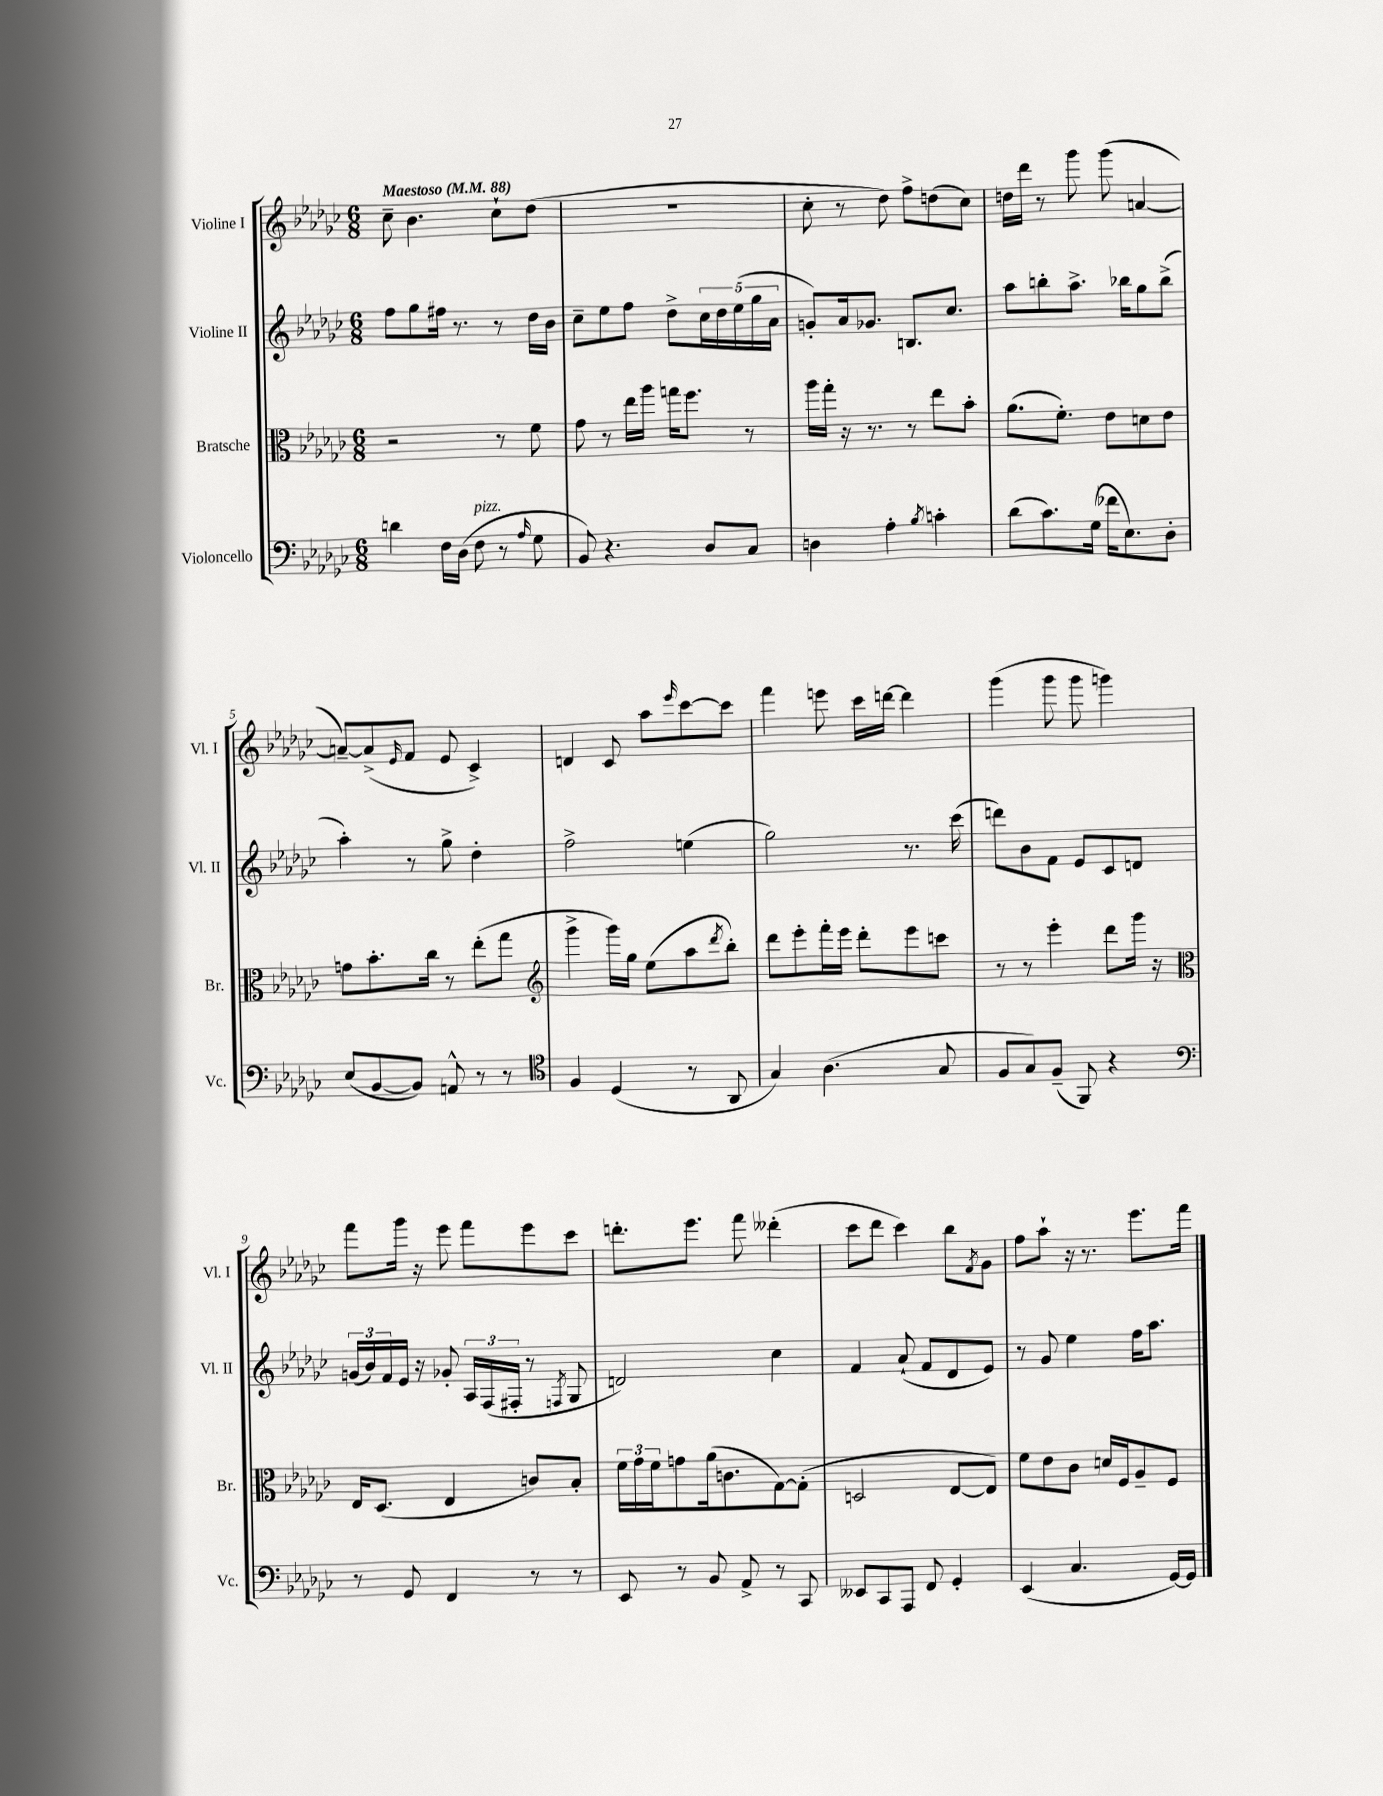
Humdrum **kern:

**kern	**kern	**kern	**kern
*staff4	*staff3	*staff2	*staff1
*clefF4	*clefC3	*clefG2	*clefG2
*k[b-e-a-d-g-c-]	*k[b-e-a-d-g-c-]	*k[b-e-a-d-g-c-]	*k[b-e-a-d-g-c-]
*M6/8	*M6/8	*M6/8	*M6/8
*MM88	*MM88	*MM88	*MM88
4d	2r	8ff	8cc-~
.	.	8gg-	4.b-
16F	.	16ff#	.
(16D-	.	8.r	.
8F	.	.	.
8r	8r	8r	8cc-`
16qqA-	.	.	.
8G-	8f	16dd-	(8dd-
.	.	16b-	.
=	=	=	=
8BB-)	8g-	8cc-~	2.r
4.r	8r	8ee-	.
.	16ee-	8ff	.
.	16aa-	.	.
.	16gg	8dd-^	.
.	8.ff	.	.
8D-	.	20cc-	.
.	.	20dd-	.
.	.	(20ee-	.
8C-	8r	.	.
.	.	20gg-	.
.	.	20a-	.
=	=	=	=
4D	16aa-	8g')	8cc-'
.	16gg-'	.	.
.	16r	16a-	8r
.	8.r	8.g-	.
4A-'	.	.	8dd-)
.	8r	8.B	8ff^
8qB-	.	.	.
4c'	8ee-	.	(8dd
.	.	8.cc-	.
.	8b-'	.	8cc-)
=	=	=	=
(8d-	(8.a-	8aa-	16dd
.	.	.	16ddd-
8.c-)	.	8bb'	8r
.	8.f')	.	.
.	.	8.aa-^	8ggg-
(16G-	.	.	.
16f-	8e-	.	(8ggg-
8.E-)	.	16bb-	.
.	8d	8gg-	[4a
8D-'	8e-	(8bb-^	.
=	=	=	=
(8E-	8g	4aa-')	8a~_)
[8BB-	8.b-'	.	(8a^]
.	.	.	16qqe-
8BB-])	.	8r	8f
.	16cc-	.	.
8AA^^	8r	8gg-^	8e-
8r	(8ee-'	4dd-'	4c-^)
8r	8gg-	.	.
=	=	=	=
*clefC4	*clefG2	*	*
4F	4ggg-^	2ff^	4d
(4D-	16ggg-)	.	8c-
.	16gg-	.	.
.	(8ee-	.	8aa-
.	.	.	16qqeee-
8r	8aa-	(4ee	[8ccc-
.	8qddd-	.	.
8AA-	8bb-')	.	8ccc-]
=	=	=	=
4G-)	8ddd-	2gg-)	4fff
.	8eee-'	.	.
(4.A-	16fff'	.	8eee
.	16eee-	.	.
.	8ddd-'	.	16ccc-
.	.	.	[16ddd
.	8eee-	8.r	4ddd]
8G-	8ccc	.	.
.	.	(16ccc-	.
=	=	=	=
8F	8r	8ddd)	(4ggg-
8G-)	8r	8b-	.
(8F~	4eee-'	8f	8ggg-
8FF)	.	8e-	8ggg-
4r	8ddd-	8c-	4ggg)
.	16ggg-	8d	.
.	16r	.	.
=	=	=	=
*clefF4	*clefC3	*	*
8r	16E-	(24g	8fff
.	.	24b-)	.
.	(8.D-	.	.
.	.	24f	.
8GG-	.	16e-	16ggg-
.	.	16r	16r
4FF	4E-	8g-'	8eee-
.	.	24A-	8fff
.	.	(24F	.
.	.	24F#'	.
8r	8c)	8r	8eee-
.	.	8qF	.
8r	8B-'	8G-	8ccc-
=	=	=	=
8EE-	24f	2d)	8.ddd'
.	24g-	.	.
.	24f	.	.
8r	8g	.	.
.	.	.	8.eee-
8BB-	(16a-	.	.
.	8.c	.	.
8AA-^	.	.	8fff
8r	[8G-)	4cc-	(4ddd--'
8CC-	(8G-']	.	.
=	=	=	=
8EE--	2D	4f	8ccc-
8CC-	.	.	8ddd-
8AAA-	.	(8a-`	4ccc-)
8FF	.	8f	.
4GG-'	[8E-	8d-	8bb-
.	.	.	8qf
.	8E-])	8e-)	8g-
=	=	=	=
(4EE-	8f	8r	8ff
.	8e-	8g-	8aa-`
4.C-	8c-	4ee-	16r
.	.	.	8.r
.	16d	.	.
.	16F	.	.
.	8A-~	16ff	8.eee-
.	.	8.aa-	.
[16GG-)	8F	.	.
16GG-]	.	.	16fff
==	==	==	==
*-	*-	*-	*-
